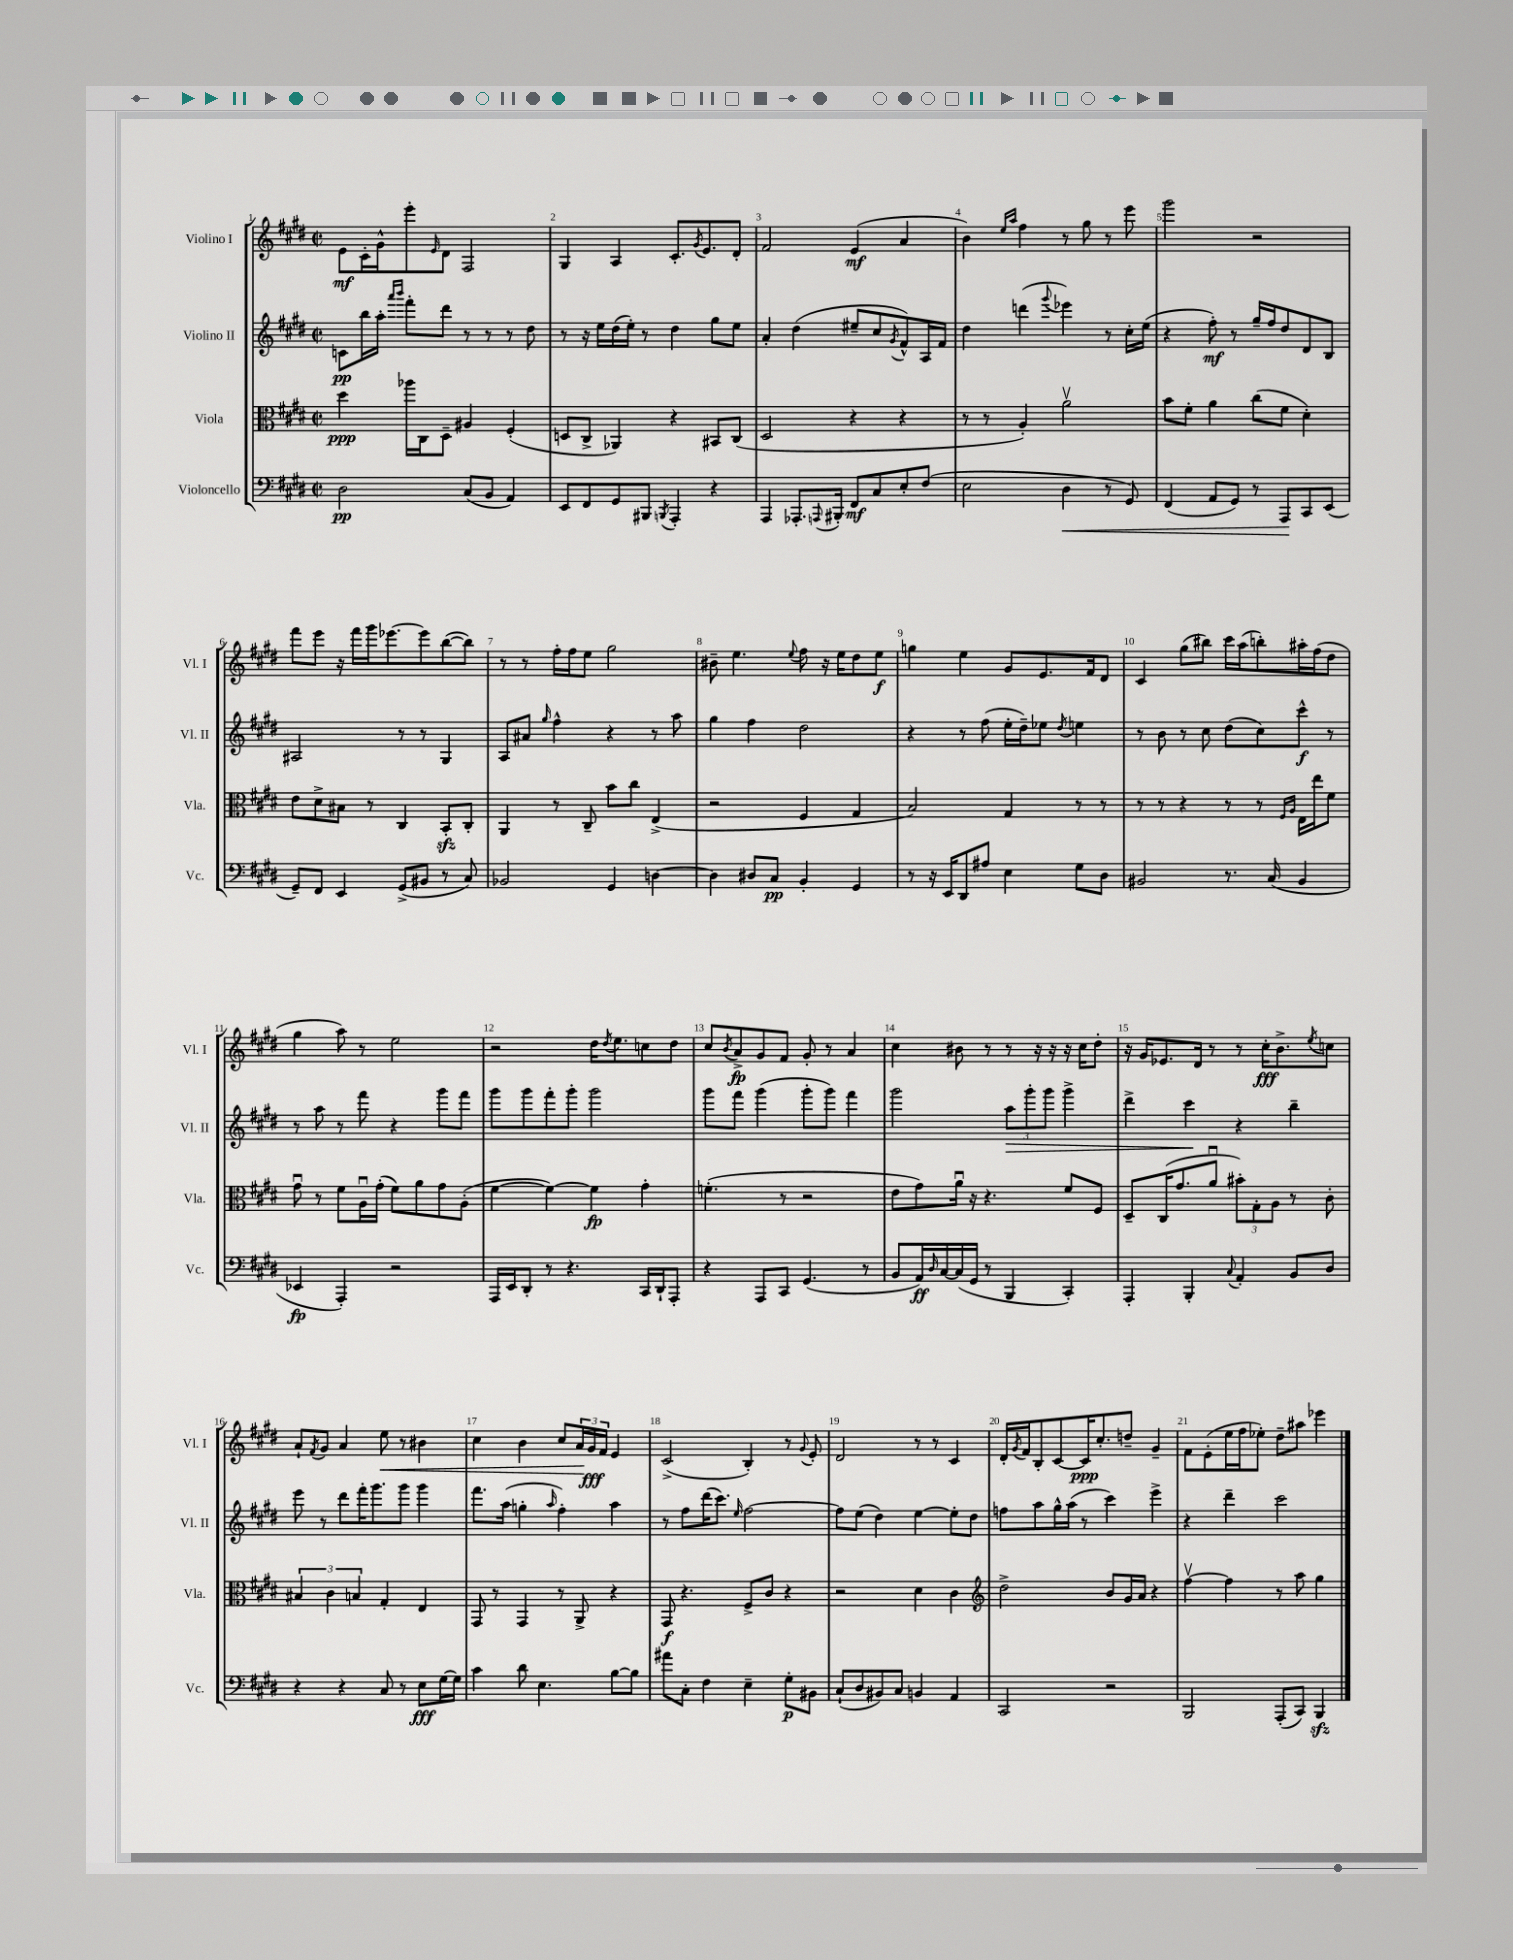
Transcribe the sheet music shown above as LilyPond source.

<<
\new StaffGroup <<
\new Staff = "s0" \with { instrumentName = "Violino I" shortInstrumentName = "Vl. I" } {
    \clef treble \key e \major \defaultTimeSignature \time 2/2
    e'8\mf cis'16-. gis'16-^ e'''8-. \grace { e'16 } dis'8 fis2 |
    gis4 a4 cis'8.-. \acciaccatura { gis'8 } e'8. dis'8-. |
    fis'2 e'4\mf( a'4 |
    b'4) \grace { e''16 a''16 } fis''4 r8 gis''8 r8 e'''8 |
    gis'''2 r2 |
    fis'''8 e'''8 r16 fis'''16 gis'''16 ees'''8.~ ees'''8 b''8~( b''8) |
    r8 r8 fis''16-. fis''16 e''8 gis''2 |
    bis'8-- e''4. \appoggiatura { e''8 } fis''8 r16 e''16 dis''8 e''8\f |
    g''4 e''4 gis'8 e'8. fis'16 dis'8 |
    cis'4 gis''8( bis''8) cis'''16 a''16( b''8-.) ais''16-. fis''16( dis''8 |
    gis''4 a''8) r8 e''2 |
    r2 dis''16 \acciaccatura { dis''8 } e''8. c''8 dis''8 |
    cis''8 \acciaccatura { b'8 } a'8->\fp gis'8 fis'8 gis'8-. r8 a'4 |
    cis''4 bis'8 r8 r8 r16 r16 r16 cis''16 dis''8-. |
    r16 gis'16 ees'8. dis'16 r8 r8 cis''16-.\fff b'8.-> \acciaccatura { e''8 } c''8 |
    a'8-! \acciaccatura { fis'8 } gis'8 a'4 e''8\< r8 bis'4 |
    cis''4 b'4 cis''8 \tuplet 3/2 { a'16\! gis'16\fff fis'16 } e'4 |
    cis'2->( b4-.) r8 \appoggiatura { gis'8 } e'8-. |
    dis'2 r8 r8 cis'4 |
    dis'16-. \acciaccatura { gis'8 } fis'16 b8-. cis'8~ cis'16\ppp cis''8.-. d''8-- gis'4-- |
    fis'8 e'8-.( e''16 fis''16 ees''8-.) dis''8-- ais''8 ees'''4 \bar "|." |
}
\new Staff = "s1" \with { instrumentName = "Violino II" shortInstrumentName = "Vl. II" } {
    \clef treble \key e \major \defaultTimeSignature \time 2/2
    c'8\pp b''16 a''16-. \grace { a'''16 b'''16 } fis'''8-. dis'''8 r8 r8 r8 dis''8 |
    r8 r16 e''16 dis''16( e''16-.) r8 dis''4 gis''8 e''8 |
    a'4-. dis''4( eis''8-- cis''8 \acciaccatura { gis'8 } fis'8-^) a16 fis'16 |
    dis''4 d'''4( \appoggiatura { gis'''8 } ees'''4) r8 cis''16-. e''16( |
    r4 fis''8-.\mf) r8 gis''16-- fis''16 dis''8 dis'8 b8 |
    ais2 r8 r8 gis4 |
    a8 ais'8 \grace { gis''16 } fis''4-^ r4 r8 a''8 |
    gis''4 fis''4 dis''2 |
    r4 r8 fis''8( e''16-. dis''16--) ees''8 \acciaccatura { dis''8 } e''4 |
    r8 b'8 r8 cis''8 dis''8( cis''8) cis'''8-^\f r8 |
    r8 a''8 r8 fis'''8 r4 gis'''8 fis'''8 |
    gis'''8 gis'''8 fis'''8-. gis'''8-. gis'''2 |
    gis'''8 fis'''8 gis'''4( gis'''8-. gis'''8) fis'''4 |
    gis'''2 \tuplet 3/2 { a''8\> gis'''8-. gis'''8 } gis'''4-> |
    dis'''4-> cis'''4\! r4 b''4-- |
    e'''8 r8 dis'''8 fis'''16-. gis'''8. gis'''8 gis'''4 |
    fis'''8. a''16( g''4-. \grace { a''16 } fis''4-.) a''4 |
    r8 fis''8 dis'''16( cis'''8.) \grace { e''16 } fis''2~ |
    fis''8 e''8( dis''4) e''4~ e''8-. dis''8 |
    f''8 a''8 gis''16-^ a''16( r8 cis'''4) e'''4-> |
    r4 dis'''4-- cis'''2 \bar "|." |
}
\new Staff = "s2" \with { instrumentName = "Viola" shortInstrumentName = "Vla." } {
    \clef alto \key e \major \defaultTimeSignature \time 2/2
    dis''4\ppp aes''16 cis16 dis8-- ais4 fis4-.( |
    d8 cis8-> aes,4) r4 bis,8 cis8( |
    dis2 r4 r4 |
    r8 r8 a4-.) a'2\upbow |
    b'8 fis'8-. a'4 cis''8( fis'8 dis'4-.) |
    e'8 dis'8-> bis8 r8 cis4 b,8-.\sfz cis8-. |
    a,4 r8 cis8-- b'8 cis''8 e4->( |
    r2 fis4 gis4 |
    b2) gis4 r8 r8 |
    r8 r8 r4 r8 r8 \grace { fis16 a16 } e16 e''16 fis'8 |
    gis'8\downbow r8 fis'8 a16\downbow gis'16-.( fis'8) a'8 gis'8 a8-.( |
    fis'4~ fis'4~) fis'4\fp gis'4-. |
    f'4.-.( r8 r2 |
    e'8 gis'8) a'16\downbow r16 r4. fis'8 fis8 |
    dis8-- cis16( gis'8. a'8\downbow \tuplet 3/2 { bis'8-.) gis8-. a8 } r8 cis'8-. |
    \tuplet 3/2 { bis4 cis'4 b4 } gis4-. e4 |
    gis,8 r8 gis,4 r8 a,8-> r4 |
    gis,8\f r4. fis8-> cis'8 r4 |
    r2 dis'4 cis'4 |
    \clef treble dis''2-> b'8 gis'16 a'16 r4 |
    fis''4~\upbow fis''4 r8 a''8 gis''4 \bar "|." |
}
\new Staff = "s3" \with { instrumentName = "Violoncello" shortInstrumentName = "Vc." } {
    \clef bass \key e \major \defaultTimeSignature \time 2/2
    dis2\pp cis8( b,8 a,4) |
    e,8 fis,8 gis,8 bis,,8 \acciaccatura { b,,8 } a,,4-. r4 |
    a,,4 aes,,8.-. \appoggiatura { a,,8 } bis,,16-. fis,8\mf cis8 e8-. fis8( |
    e2 dis4\< r8 gis,8) |
    fis,4( a,8 gis,8) r8 a,,8\! cis,8 e,8( |
    gis,8--) fis,8 e,4 gis,8->( bis,8 r8 cis8) |
    bes,2 gis,4 d4~ |
    d4 dis8 cis8\pp b,4-. gis,4 |
    r8 r16 e,16 dis,8 ais8 e4 gis8 dis8 |
    bis,2 r8. cis16( bis,4 |
    ees,4\fp a,,4-.) r2 |
    a,,16 e,16 dis,8-. r8 r4. cis,16 dis,16-! a,,8-. |
    r4 a,,8 cis,8 gis,4.( r8 |
    b,8 a,16\ff) \grace { dis16 } cis16~ cis16( gis,16 r8 b,,4 cis,4-.) |
    a,,4-. b,,4-. \appoggiatura { cis8 } a,4-. b,8 dis8 |
    r4 r4 cis8 r8 e8\fff gis16~ gis16 |
    cis'4 dis'8 e4. b8~ b8 |
    ais'8 cis8-. fis4 e4-- gis8-.\p bis,8 |
    cis8-!( dis8 bis,8) cis8 b,4 a,4 |
    cis,2 r2 |
    b,,2 a,,8-.( cis,8) b,,4\sfz \bar "|." |
}
>>
>>
\layout { \context { \Score \override BarNumber.break-visibility = ##(#f #t #t) barNumberVisibility = #all-bar-numbers-visible } }
